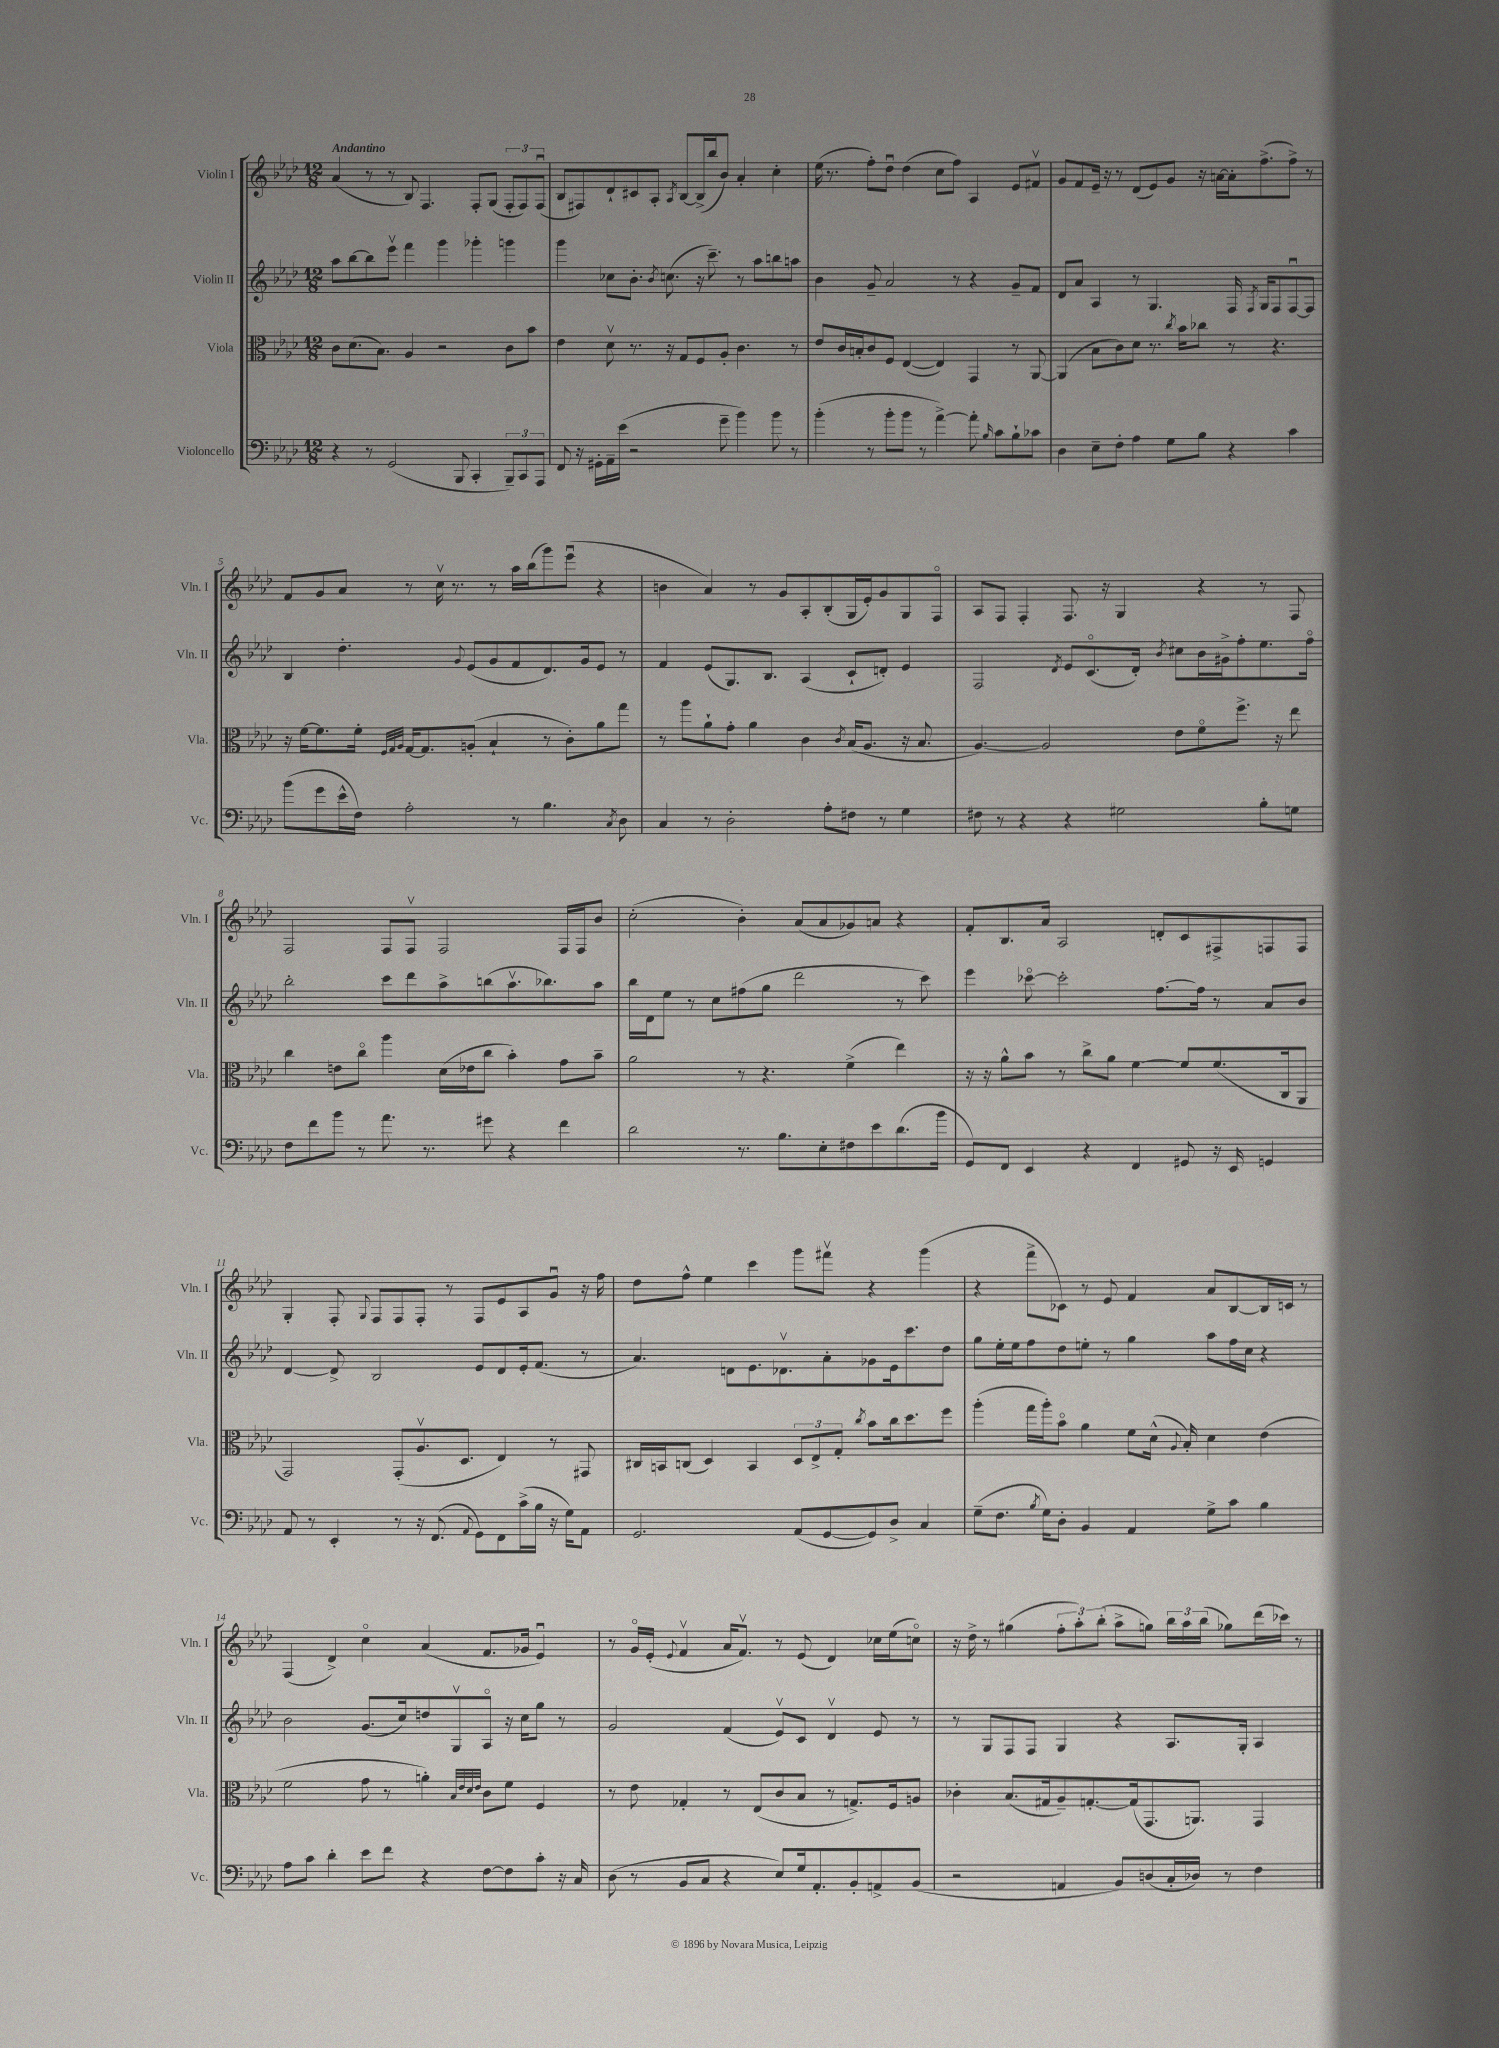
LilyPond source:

<<
\new StaffGroup <<
\new Staff = "s0" \with { instrumentName = "Violin I" shortInstrumentName = "Vln. I" } {
    \clef treble \key aes \major \numericTimeSignature \time 12/8 \tempo "Andantino"
    \autoBeamOff aes'4( r8 r8 bes8) f4. f8[-. g8]( \tuplet 3/2 { f8[-. f8) f8]\downbow( } |
    bes8[ fis8) des'8-! cis'8 aes8]-. \acciaccatura { aes8 } bes8[~ bes16->( bes''16 bes'8]) aes'4-. c''4-. |
    ees''16( r8. f''8[-.) des''8]\downbow des''4( c''8[ f''8]) aes4 ees'8[ fis'8]\upbow |
    g'8[ f'8 ees'16]-- r16 r8 des'8[( ees'8) g'8] r16 a'16[~ a'16-. f''8.->( f''8]->) r8 |
    f'8[ g'8 aes'8] r8 c''16\upbow r8. r8 aes''16[ bes''16( g'''8) ees'''8]\downbow( r4 |
    b'4 aes'4) r8 g'8[ aes8-. bes8-.( g16 ees'16-.) g'8 g8 f8]\flageolet |
    aes8[ f8] f4-. f8. r16 g4 r4 r8 f8 |
    f2 f8[ f8]\upbow f2 f16[ f16 bes'8] |
    c''2-.( bes'4-.) aes'8[( aes'8 ges'8) a'8] r4 |
    f'8[-. bes8. aes'16] aes2 d'8[-. c'8 fis8-> f8 f8] |
    g4-. f8-. \appoggiatura { g8 } f8[ f8 f8]-. r8 f8[ ees'8 aes8 g'8]\downbow r16 f''16 |
    des''8[ f''8]-^ ees''4 c'''4 g'''8[ fis'''8]\upbow r4 g'''4( |
    r4 f'''8[-> ces'8]) r8 ees'8 f'4 aes'8[ bes8~ bes16 c'16] r8 |
    f4( des'4->) c''4\flageolet aes'4( f'8.[ ges'16] ees'4\downbow) |
    r8 g'16[\flageolet ees'16]-.( \appoggiatura { ees'8 } f'4\upbow aes'16[ f'8.]\upbow) r8 ees'8( des'4) ces''16[ ees''16( c''8]\flageolet) |
    r16 des''16-> r8 gis''4( \tuplet 3/2 { f''8[-. aes''8-.) bes''8]-.( } aes''8[-> g''8]) \tuplet 3/2 { bes''16[ aes''16 bes''16]( } ges''8[) des'''16( ces'''16]) r8 \bar "|." |
}
\new Staff = "s1" \with { instrumentName = "Violin II" shortInstrumentName = "Vln. II" } {
    \clef treble \key aes \major \numericTimeSignature \time 12/8
    \autoBeamOff aes''8[ bes''8~ bes''8 ees'''8]\upbow f'''4 g'''4 ges'''4-. g'''4 |
    g'''4 ces''8[ bes'8.]-. \acciaccatura { bes'8 } c''8.( r16 c'''8.--) r8 aes''8[ b''8 a''8] |
    bes'4 g'8-- aes'2 r8 r4 g'8[-- f'8] |
    des'8[ aes'8] aes4 r8 g4. f16 \acciaccatura { f8 } g16[ f8 f8~\downbow f8] |
    bes4 des''4.-. \appoggiatura { g'8 } ees'8[( g'8 f'8 des'8.) g'16 ees'8] r8 |
    f'4 ees'8[( g8.) bes8.] aes4( c'8[-! d'8]-.) ees'4 |
    f2 \acciaccatura { des'8 } ees'8[ c'8.\flageolet( des'16]-.) \acciaccatura { bes'8 } cis''8[ bes'16 gis'16-> f''8-. ees''8. f''16]\flageolet |
    bes''2-. c'''8[ des'''8 aes''8-> b''8( aes''8.\upbow bes''8.) aes''8] |
    bes''16[ des'16 ees''8] r8 c''8[ fis''8( g''8] des'''2 r8 c'''8) |
    ees'''4 ces'''8~\flageolet ces'''2-. f''8.[~ f''16] r8 aes'8[ bes'8] |
    des'4~ des'8-> bes2 ees'8[ des'8 ees'16-. f'8.]( r8 |
    aes'4.) d'8[ ees'8. des'8.\upbow aes'8-. ges'8 ees'16 c'''8. des''8] |
    g''8[ ees''16-. ees''16 f''8 des''8 e''8]-. r8 g''4 aes''8[ f''16 c''16] r4 |
    bes'2 g'8.[( c''16) d''8 g8\upbow aes8]\flageolet r16 c''16[ g''8] r8 |
    g'2 f'4( ees'8[\upbow) c'8] des'4\upbow ees'8 r8 |
    r8 g8[ f8 f8] g4 r4 aes8.[ g16]-. aes4 \bar "|." |
}
\new Staff = "s2" \with { instrumentName = "Viola" shortInstrumentName = "Vla." } {
    \clef alto \key aes \major \numericTimeSignature \time 12/8
    \autoBeamOff c'8[ des'8.( bes8.]) aes4 r2 c'8[ bes'8] |
    ees'4 des'8\upbow r8. r16 g8[ f8 aes8]-. c'4. r8 |
    ees'8[ c'16 b16-. c'8 f8] ees4~( ees4) g,4 r8 aes,8~ |
    aes,4( bes8[ c'8) des'8] r8. \acciaccatura { c''8 } bes'16[ ces''8] r8 r4. |
    r16 f'16[~ f'8. f'16]-. \grace { f32[ g32 aes32] } g16[~ g8. a8]-.( bes4-! r8 c'8[-.) aes'8 g''8] |
    r8 aes''8[ aes'8-! g'8]-. aes'4 c'4 \acciaccatura { c'8 } bes16[( aes8.] r16 bes8. |
    aes4.~) aes2 ees'8[ f'8\flageolet f''8.]-> r16 ees''8 |
    c''4 e'8[ c''8]\flageolet aes''4 des'16[( ees'16 c''8] bes'4-.) g'8[ bes'8]-- |
    aes'2 r8 r4. f'4->( ees''4) |
    r16 r16 aes'8[-^ bes'8] r8 c''8[-> aes'8] f'4~ f'8[ f'8.( c16 aes,8] |
    g,2) g,8[-.( aes8.\upbow des8.] ees4) r8 gis,8 |
    cis16[ b,16 c8]( des4) b,4 \tuplet 3/2 { des8[ ees8-> g8]-. } \acciaccatura { c''8 } bes'8[ c''16 des''8. f''8] |
    aes''4-.( g''16[ aes''16-.) bes'8]\flageolet aes'4 f'8[ des'16]-^( \appoggiatura { aes8 } bes16-.) des'4 ees'4( |
    f'2 g'8 r8 a'4-.) \grace { bes32[ ees'32 des'32 ees'32] } c'8[ f'8] f4 |
    r8 ees'8 ges4-. r8 ees8[( c'8 bes8] r8 g8.[->) f16 a8] |
    ces'4-. bes8.[( gis16 aes8--) g8.~-. g16( g,8. a,8.]) g,4 \bar "|." |
}
\new Staff = "s3" \with { instrumentName = "Violoncello" shortInstrumentName = "Vc." } {
    \clef bass \key aes \major \numericTimeSignature \time 12/8
    \autoBeamOff r4 r8 g,2( bes,,8 c,4-. \tuplet 3/2 { bes,,8[--) c,8 aes,,8] } |
    f,8 r16 gis,16[-. aes,16-- ees'16]( r2 g'8-- bes'4) bes'8 r8 |
    bes'4-.( r8 bes'8[-. bes'8] r8 aes'4~->) aes'8-. \grace { bes16 } c'8[ bes8-! ces'8] |
    des4 ees8[-- f8]-. aes4 g8[ bes8] r4 c'4 |
    bes'8[( g'8 ees'16-^ f16]) aes2-. r8 bes4. \acciaccatura { c8 } des8 |
    c4 r8 des2-. aes8[-. fis8] r8 g4 |
    fis8 r8 r4 r4 gis2 bes8[-. g8] |
    f8[ f'8 bes'8] r8 aes'8. r8. gis'8 r4 f'4 |
    des'2 r8. bes8.[ ees8-. fis8 ees'8 des'8.( bes'16] |
    g,8[) f,8] ees,4 r4 f,4 gis,8 r16 ees,16 g,4 |
    aes,8 r8 ees,4-. r8 r16 f,8.( \appoggiatura { aes,8 } g,8[) f,8 c'16->( bes16] r16 g16[) aes,8] |
    g,2. aes,8[( g,8~ g,8) des8]-> c4 |
    g8[--( f8.] \acciaccatura { bes8 } g16[) des8]-. bes,4 aes,4 g8[-> c'8] bes4 |
    aes8[ c'8] des'4-. ees'8[ f'8] r4 f8[~ f8 c'8]-. r16 c16 |
    des8( r8 bes,8[ c8] r4 ees8[) g16 aes,8.-. bes,8-. a,8-> bes,8]( |
    r2 a,4 bes,8[) d8( c16-. des16]) r8 f4 \bar "|." |
}
>>
>>
